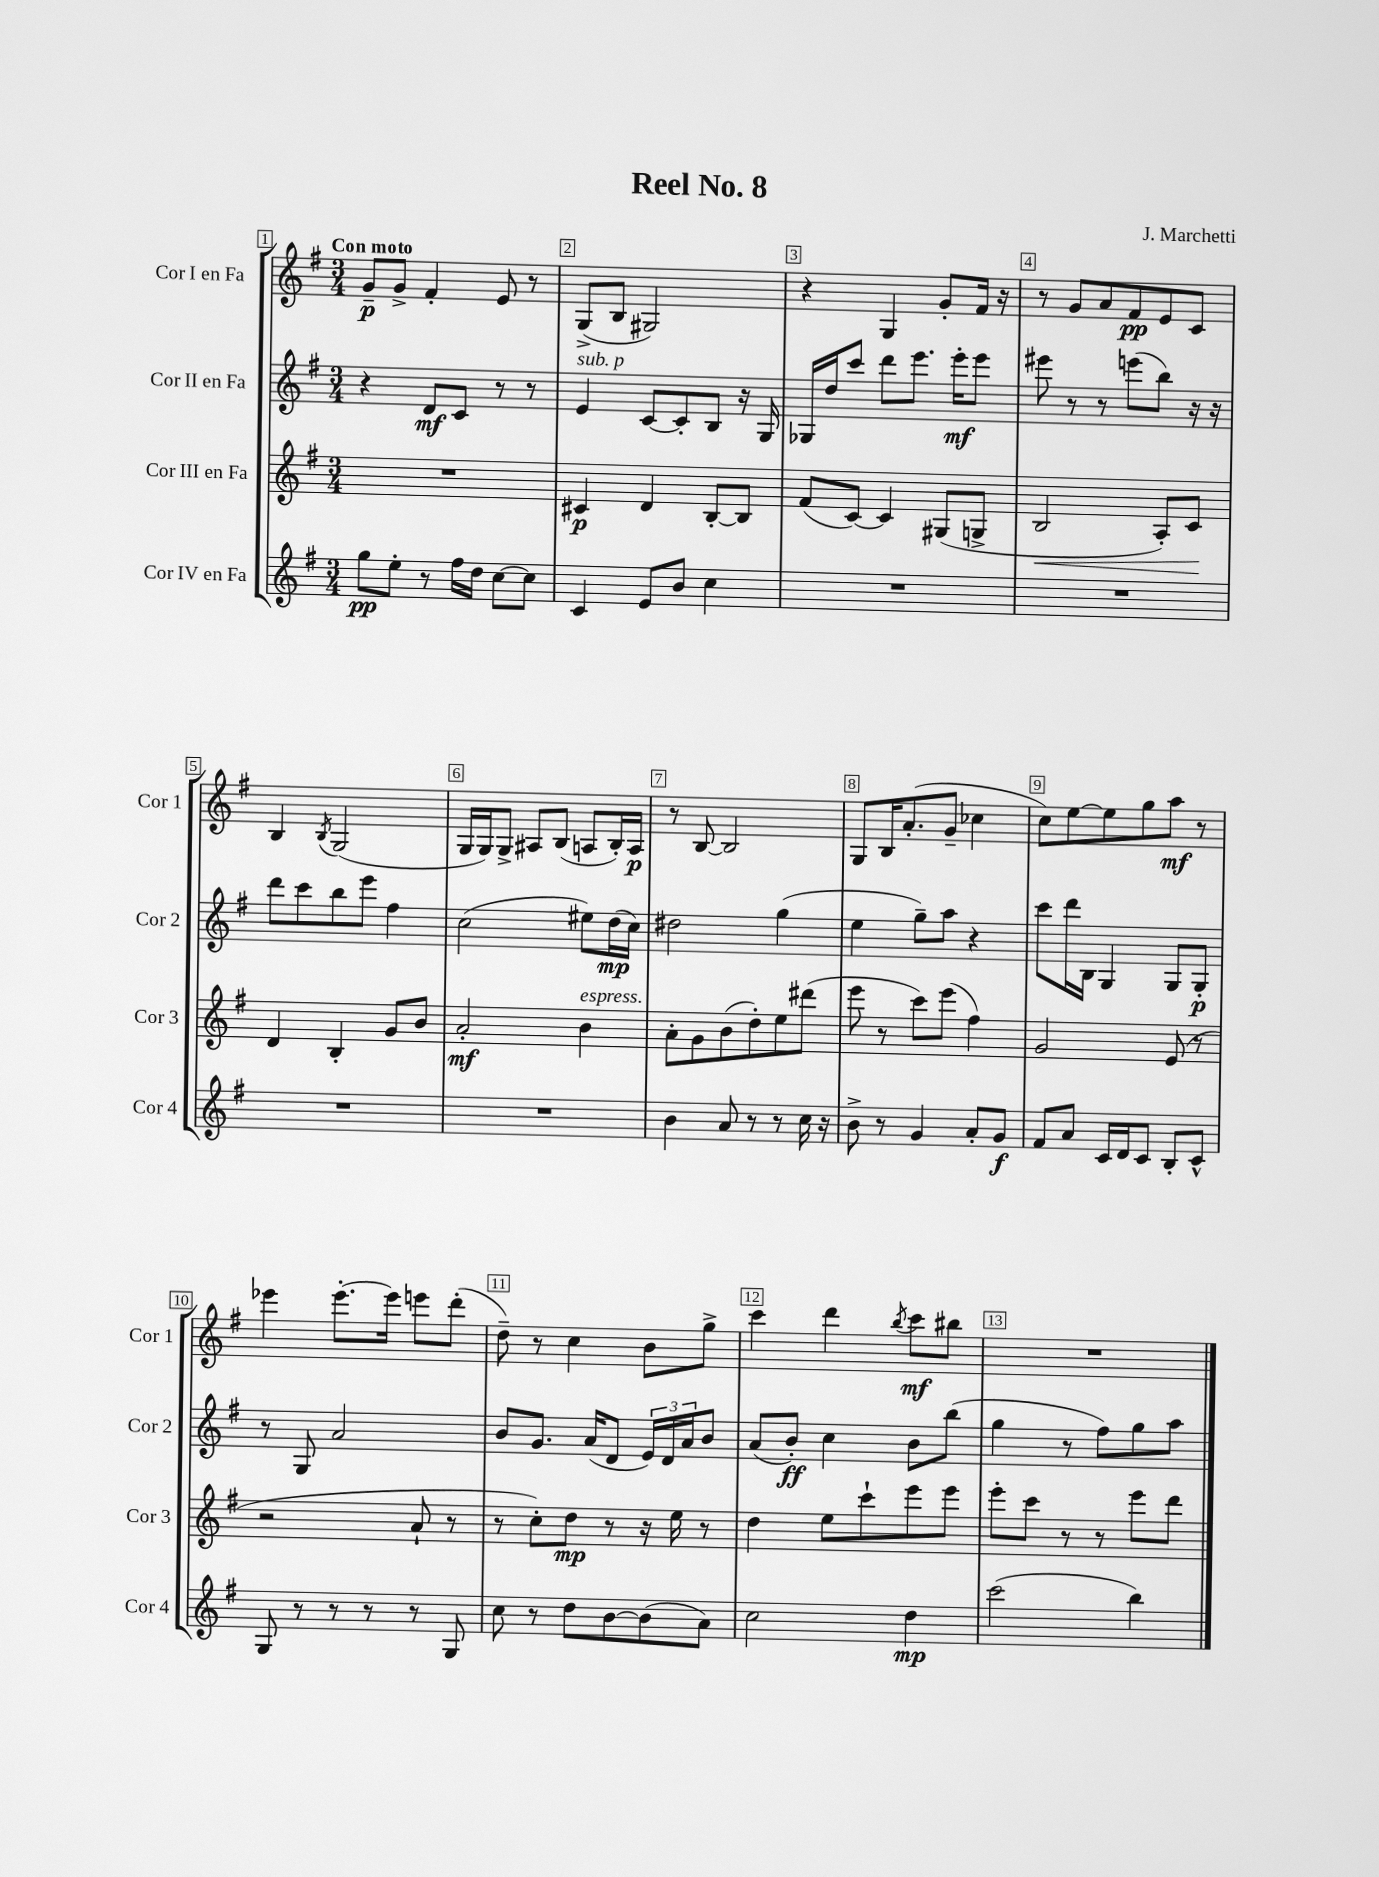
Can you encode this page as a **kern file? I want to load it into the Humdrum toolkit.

**kern	**kern	**kern	**kern
*staff4	*staff3	*staff2	*staff1
*clefG2	*clefG2	*clefG2	*clefG2
*k[f#]	*k[f#]	*k[f#]	*k[f#]
*M3/4	*M3/4	*M3/4	*M3/4
8gg	2.r	4r	8g~
8ee'	.	.	8g^
8r	.	8d	4f#'
16ff#	.	8c	.
16dd	.	.	.
[8cc	.	8r	8e
8cc]	.	8r	8r
=	=	=	=
4c	4c#	4e	(8G^
.	.	.	8B
8e	4d	[8c	2G#)
8b	.	8c']	.
4cc	[8B'	8B	.
.	8B]	16r	.
.	.	16G	.
=	=	=	=
2.r	(8f#	16G-	4r
.	.	16dd	.
.	[8c)	8ccc	.
.	4c]	8ddd	4G
.	.	8.eee	.
.	(8G#	.	8g'
.	.	16eee'	.
.	8G^	8eee	16f#
.	.	.	16r
=	=	=	=
2.r	2B	8eee#	8r
.	.	8r	8g
.	.	8r	8a
.	.	(8eee	8f#
.	8A')	8bb)	8e
.	8c	16r	8c
.	.	16r	.
=	=	=	=
2.r	4d	8ddd	4B
.	.	8ccc	.
.	.	.	8qB
.	4B'	8bb	(2G
.	.	8eee	.
.	8g	4ff#	.
.	8b	.	.
=	=	=	=
2.r	2a'	(2cc	16G
.	.	.	16G)
.	.	.	8G^
.	.	.	8A#
.	.	.	(8B
.	4b	8ee#)	8A
.	.	(16dd	16B')
.	.	16cc)	16A
=	=	=	=
4b	8a'	2dd#	8r
.	8g	.	[8B
8a	(8b	.	2B]
8r	8dd')	.	.
8r	8ee	(4gg	.
16cc	(8ddd#	.	.
16r	.	.	.
=	=	=	=
8b^	8eee	4ee	8G
8r	8r	.	16B
.	.	.	(8.a'
4g	8ccc)	8gg~)	.
.	(8eee	8aa	8g~
8a'	4ff#)	4r	4cc-
8g	.	.	.
=	=	=	=
8f#	2g	8ccc	8cc)
8a	.	16ddd	[8ee
.	.	16B	.
16c	.	4G	8ee]
16d	.	.	.
8c	.	.	8gg
8B'	(8e	8G	8aa
8c^^	8r	8G'	8r
=	=	=	=
8G	2r	8r	4eee-
8r	.	8G	.
8r	.	2a	[8.eee-'
8r	.	.	.
.	.	.	16eee-]
8r	8a`	.	8eee
8G	8r	.	(8ddd'
=	=	=	=
8cc	8r	8b	8dd~)
8r	8cc')	8.g	8r
8dd	8dd	.	4cc
.	.	(16a	.
[8b	8r	8d	.
(8b]	16r	24e)	8b
.	.	24d	.
.	16ee	.	.
.	.	24a	.
8a)	8r	8b	8gg^
=	=	=	=
2cc	4dd	(8a	4ccc
.	.	8b')	.
.	8ee	4cc	4ddd
.	8ccc`	.	.
.	.	.	8qbb
4dd	8eee	8b	8ccc
.	8eee	(8bb	8bb#
=	=	=	=
(2ccc	8eee'	4gg	2.r
.	8ccc	.	.
.	8r	8r	.
.	8r	8ff#)	.
4bb)	8eee	8gg	.
.	8ddd	8aa	.
==	==	==	==
*-	*-	*-	*-
